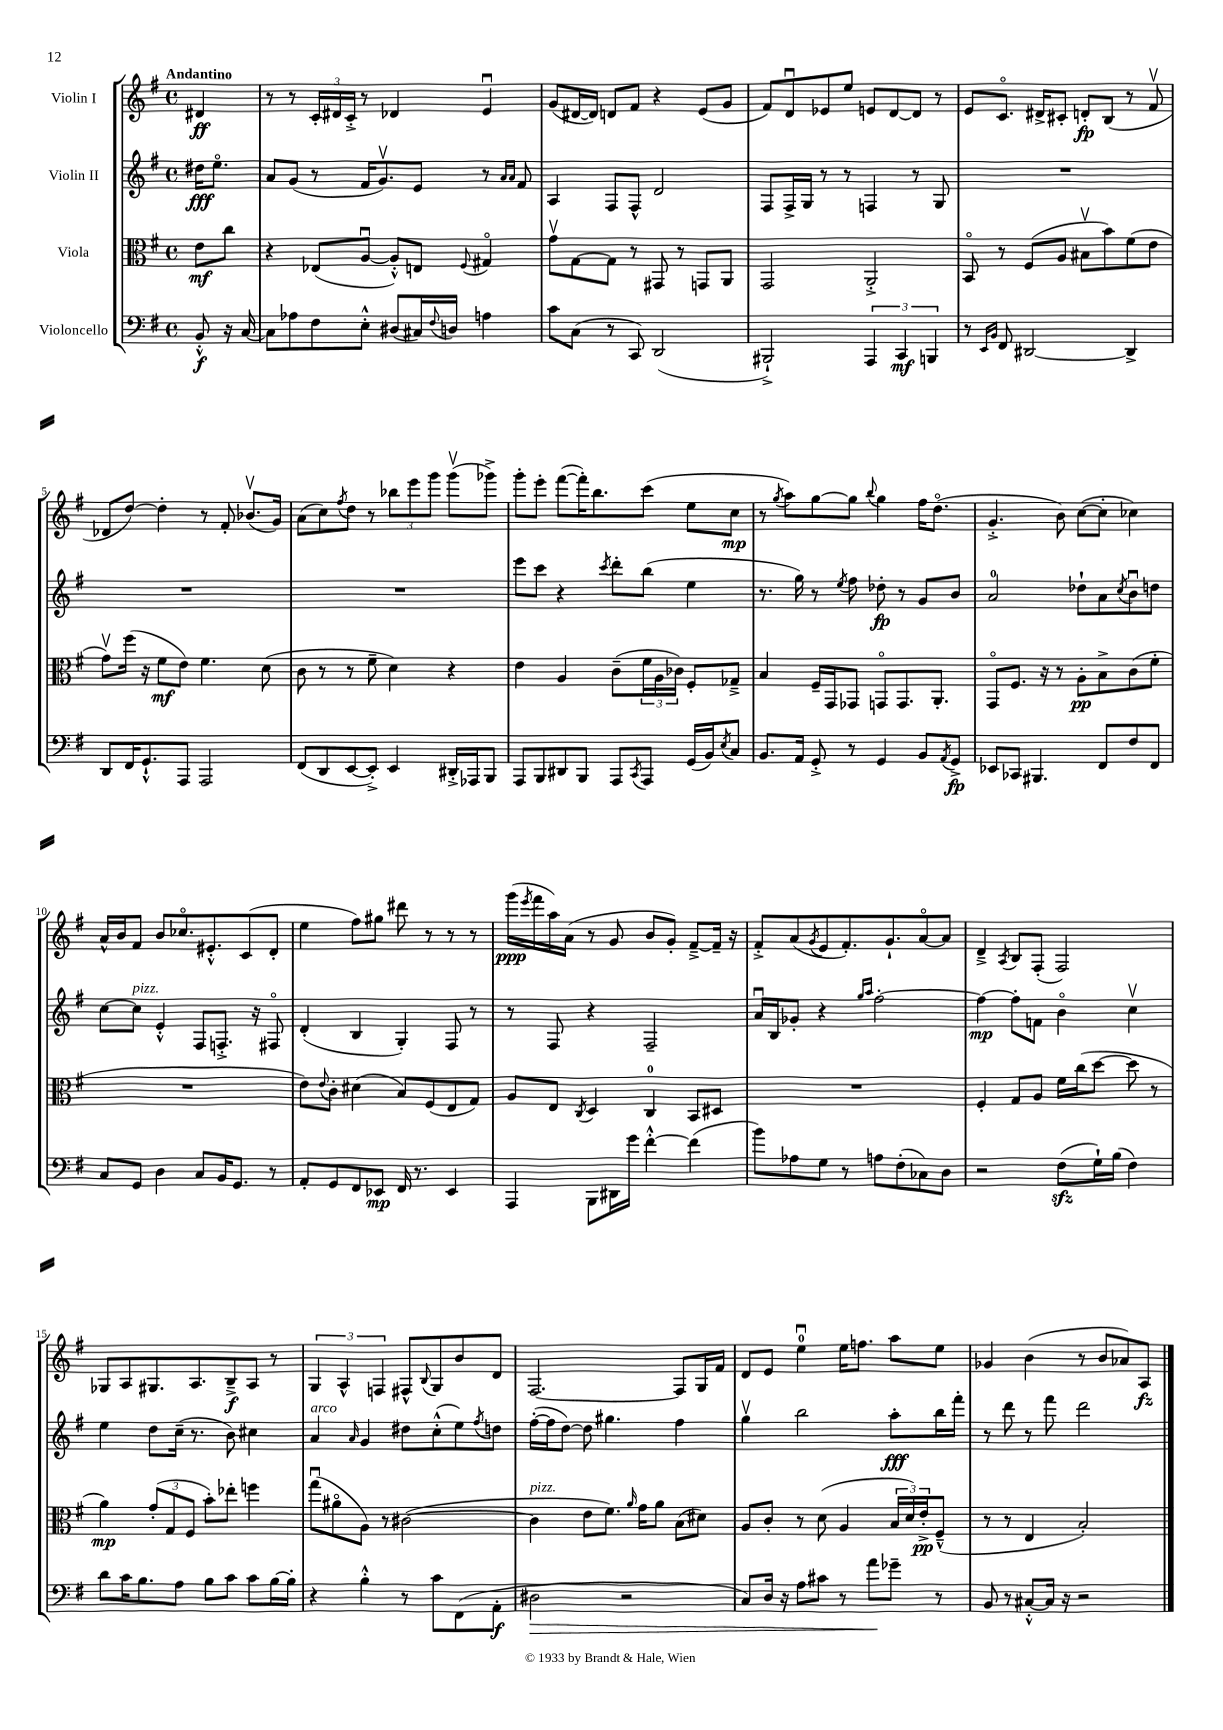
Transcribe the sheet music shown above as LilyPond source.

<<
\new StaffGroup <<
\new Staff = "s0" \with { instrumentName = "Violin I" } {
    \clef treble \key g \major \defaultTimeSignature \time 4/4 \partial 4 \tempo "Andantino"
    dis'4\ff |
    r8 r8 \tuplet 3/2 { c'16-. dis'16 c'16-.-> } r8 des'4 e'4\downbow |
    g'8( dis'16~ dis'16) d'8 fis'8 r4 e'8( g'8 |
    fis'8) d'8\downbow ees'8 e''8 e'8 d'8~ d'8 r8 |
    e'8 c'8.\flageolet dis'16-> cis'8-. d'8-.\fp b8( r8 fis'8\upbow |
    des'8 d''8~) d''4-. r8 fis'8-. bes'8.\upbow( g'16) |
    a'8( c''8) \acciaccatura { fis''8 } d''8 r8 \tuplet 3/2 { bes''8 e'''8 g'''8 } g'''8\upbow( ges'''8->) |
    g'''8-. e'''8-. fis'''8~( fis'''16-.) b''8. c'''8( e''8 c''8\mp |
    r8 \acciaccatura { g''8 } a''8) g''8~ g''8 \appoggiatura { b''8 } g''4 fis''16 d''8.\flageolet( |
    g'4.-.-> b'8) c''8~( c''8-. ces''4) |
    a'16-^ b'16 fis'8 b'8 ces''8.\flageolet eis'8.-.-^ c'8( d'8-. |
    e''4 fis''8) gis''8 dis'''8 r8 r8 r8 |
    g'''16\ppp( \acciaccatura { e'''8 } fis'''16 a''16) a'16( r8 g'8 b'8 g'8-.) fis'8~---> fis'16-- r16 |
    fis'8-.-> a'8( \acciaccatura { g'8 } e'8 fis'8.-.) g'8.-! a'8~\flageolet a'8 |
    d'4---> \acciaccatura { a8 } b8 fis8-.( fis2) |
    ges8 a8 gis8. a8. b8--->\f a8 r8 |
    \tuplet 3/2 { g4 a4-^ f4 } fis8-^ \appoggiatura { b8 } g8 b'8 d'8 |
    fis2.~ fis8 g16 fis'16 |
    d'8 e'8 e''4-0\downbow e''16 f''8. a''8 e''8 |
    ges'4 b'4( r8 b'8 aes'8) a8\fz \bar "|." |
}
\new Staff = "s1" \with { instrumentName = "Violin II" } {
    \clef treble \key g \major \defaultTimeSignature \time 4/4 \partial 4
    dis''16\fff e''8.\flageolet |
    a'8 g'8( r8 fis'16 g'8.\upbow) e'8 r8 \grace { a'16 a'16 } fis'8 |
    a4 fis8 fis8-^ d'2 |
    fis8 fis16-> g16 r8 r8 f4 r8 g8 |
    R1 |
    R1 |
    R1 |
    e'''8 c'''8 r4 \acciaccatura { c'''8 } d'''8-. b''8( e''4 |
    r8. g''16) r8 \acciaccatura { e''8 } fis''8 des''8-.\fp r8 g'8 b'8 |
    a'2-0 des''8-! a'8 \acciaccatura { c''8 } b'8\downbow d''8 |
    c''8~ c''8^\markup { \italic "pizz." } e'4-.-^ fis8 f8.-.-> r16 fis8\flageolet |
    d'4-.( b4 g4-.) fis8 r8 |
    r8 fis8 r4 fis2-- |
    a'16\downbow b16 ges'8-. r4 \grace { g''16 a''16 } fis''2~-. |
    fis''4~\mp fis''8-. f'8 b'4\flageolet c''4\upbow |
    e''4 d''8 c''16--( r8. b'8) cis''4 |
    a'4^\markup { \italic "arco" } \grace { a'16 } g'4 dis''8 c''8-.-^( e''8) \acciaccatura { fis''8 } d''8 |
    fis''16~-.( fis''16 d''8~) d''8 gis''4. fis''4 |
    g''4\upbow b''2 a''8-.\fff b''16 fis'''16-. |
    r8 d'''8 r8 fis'''8 d'''2 \bar "|." |
}
\new Staff = "s2" \with { instrumentName = "Viola" } {
    \clef alto \key g \major \defaultTimeSignature \time 4/4 \partial 4
    e'8\mf c''8 |
    r4 ees8( a8~\downbow a8-.-^) e8 \appoggiatura { fis8 } gis4\flageolet |
    g'8\upbow g8~ g8 r8 gis,8 r8 g,8 a,8 |
    g,2 a,2-.-> |
    b,8\flageolet r8 fis8( a8 bis8\upbow b'8) fis'8( e'8 |
    g'8\upbow) fis''16( r16 fis'8\mf e'8) fis'4. d'8( |
    c'8 r8 r8 fis'8-- d'4) r4 |
    e'4 a4 c'8--( \tuplet 3/2 { fis'16 a16 ces'16) } fis8-. ges8---> |
    b4 fis16-- g,16 ges,8 g,8\flageolet g,8. a,8.-. |
    g,8\flageolet fis8. r16 r8 a8-.\pp b8-> c'8( fis'8-. |
    R1 |
    e'8) \appoggiatura { e'8 } c'8-. dis'4( b8) fis8( e8 g8) |
    a8 e8 \acciaccatura { c8 } d4 c4-0 b,8 dis8 |
    R1 |
    fis4-. g8 a8 fis'16 c''16( d''8~ d''8 r8 |
    a'4\mp) \tuplet 3/2 { g'8-.( g8 fis8 } b'8-.) ees''8-. f''4 |
    g''8\downbow( ais'8\flageolet a8) r8 cis'2~( |
    cis'4^\markup { \italic "pizz." } e'8 fis'8.) \grace { a'16 } g'16 a'8 b8( dis'8) |
    a8 c'8-. r8 d'8( a4 \tuplet 3/2 { b16 d'16) e'16-.->\pp } fis8---^( |
    r8 r8 e4 b2-.) \bar "|." |
}
\new Staff = "s3" \with { instrumentName = "Violoncello" } {
    \clef bass \key g \major \defaultTimeSignature \time 4/4 \partial 4
    b,8-.-^\f r16 c16~ |
    c8 aes8 fis8 e8-.-^ dis8( cis16) \appoggiatura { fis8 } d16 a4 |
    c'8 c8( r8 c,8) d,2( |
    bis,,2-!->) \tuplet 3/2 { a,,4 c,4\mf b,,4 } |
    r8 \grace { e,16 b,16 } fis,8 dis,2~ dis,4-> |
    d,8 fis,16 g,8.-!-^ a,,8 a,,2 |
    fis,8( d,8 e,8~ e,8-.->) e,4 dis,16-.-> aes,,16 b,,8 |
    a,,8 b,,8 dis,8 b,,8 a,,8 \acciaccatura { c,8 } a,,8 g,16( b,16) \acciaccatura { e8 } c8 |
    b,8. a,16 g,8-.-> r8 g,4 b,8 \acciaccatura { a,8 } g,8->\fp |
    ees,8 ces,8 bis,,4. fis,8 fis8 fis,8 |
    c8 g,8 d4 c8 b,16 g,8. r8 |
    a,8-. g,8 fis,8 ees,8\mp fis,16 r8. ees,4 |
    a,,4 b,,8 dis,16 g'16 fis'4~-.-^ fis'4( |
    b'8) aes8 g8 r8 a8 fis8-.( ces8) d8 |
    r2 fis8\sfz( g16-!) b16( fis4) |
    d'8 c'16 b8. a8 b8 c'8 c'8 b16~ b16-. |
    r4 b4-.-^ r8 c'8 fis,8( a,8-.\f |
    dis2\> r2 |
    c8) d16 r16 a8 cis'8 r8 a'8\! ges'8-- r8 |
    b,8 r8 cis8~-.-^ cis16 r16 r2 \bar "|." |
}
>>
>>
